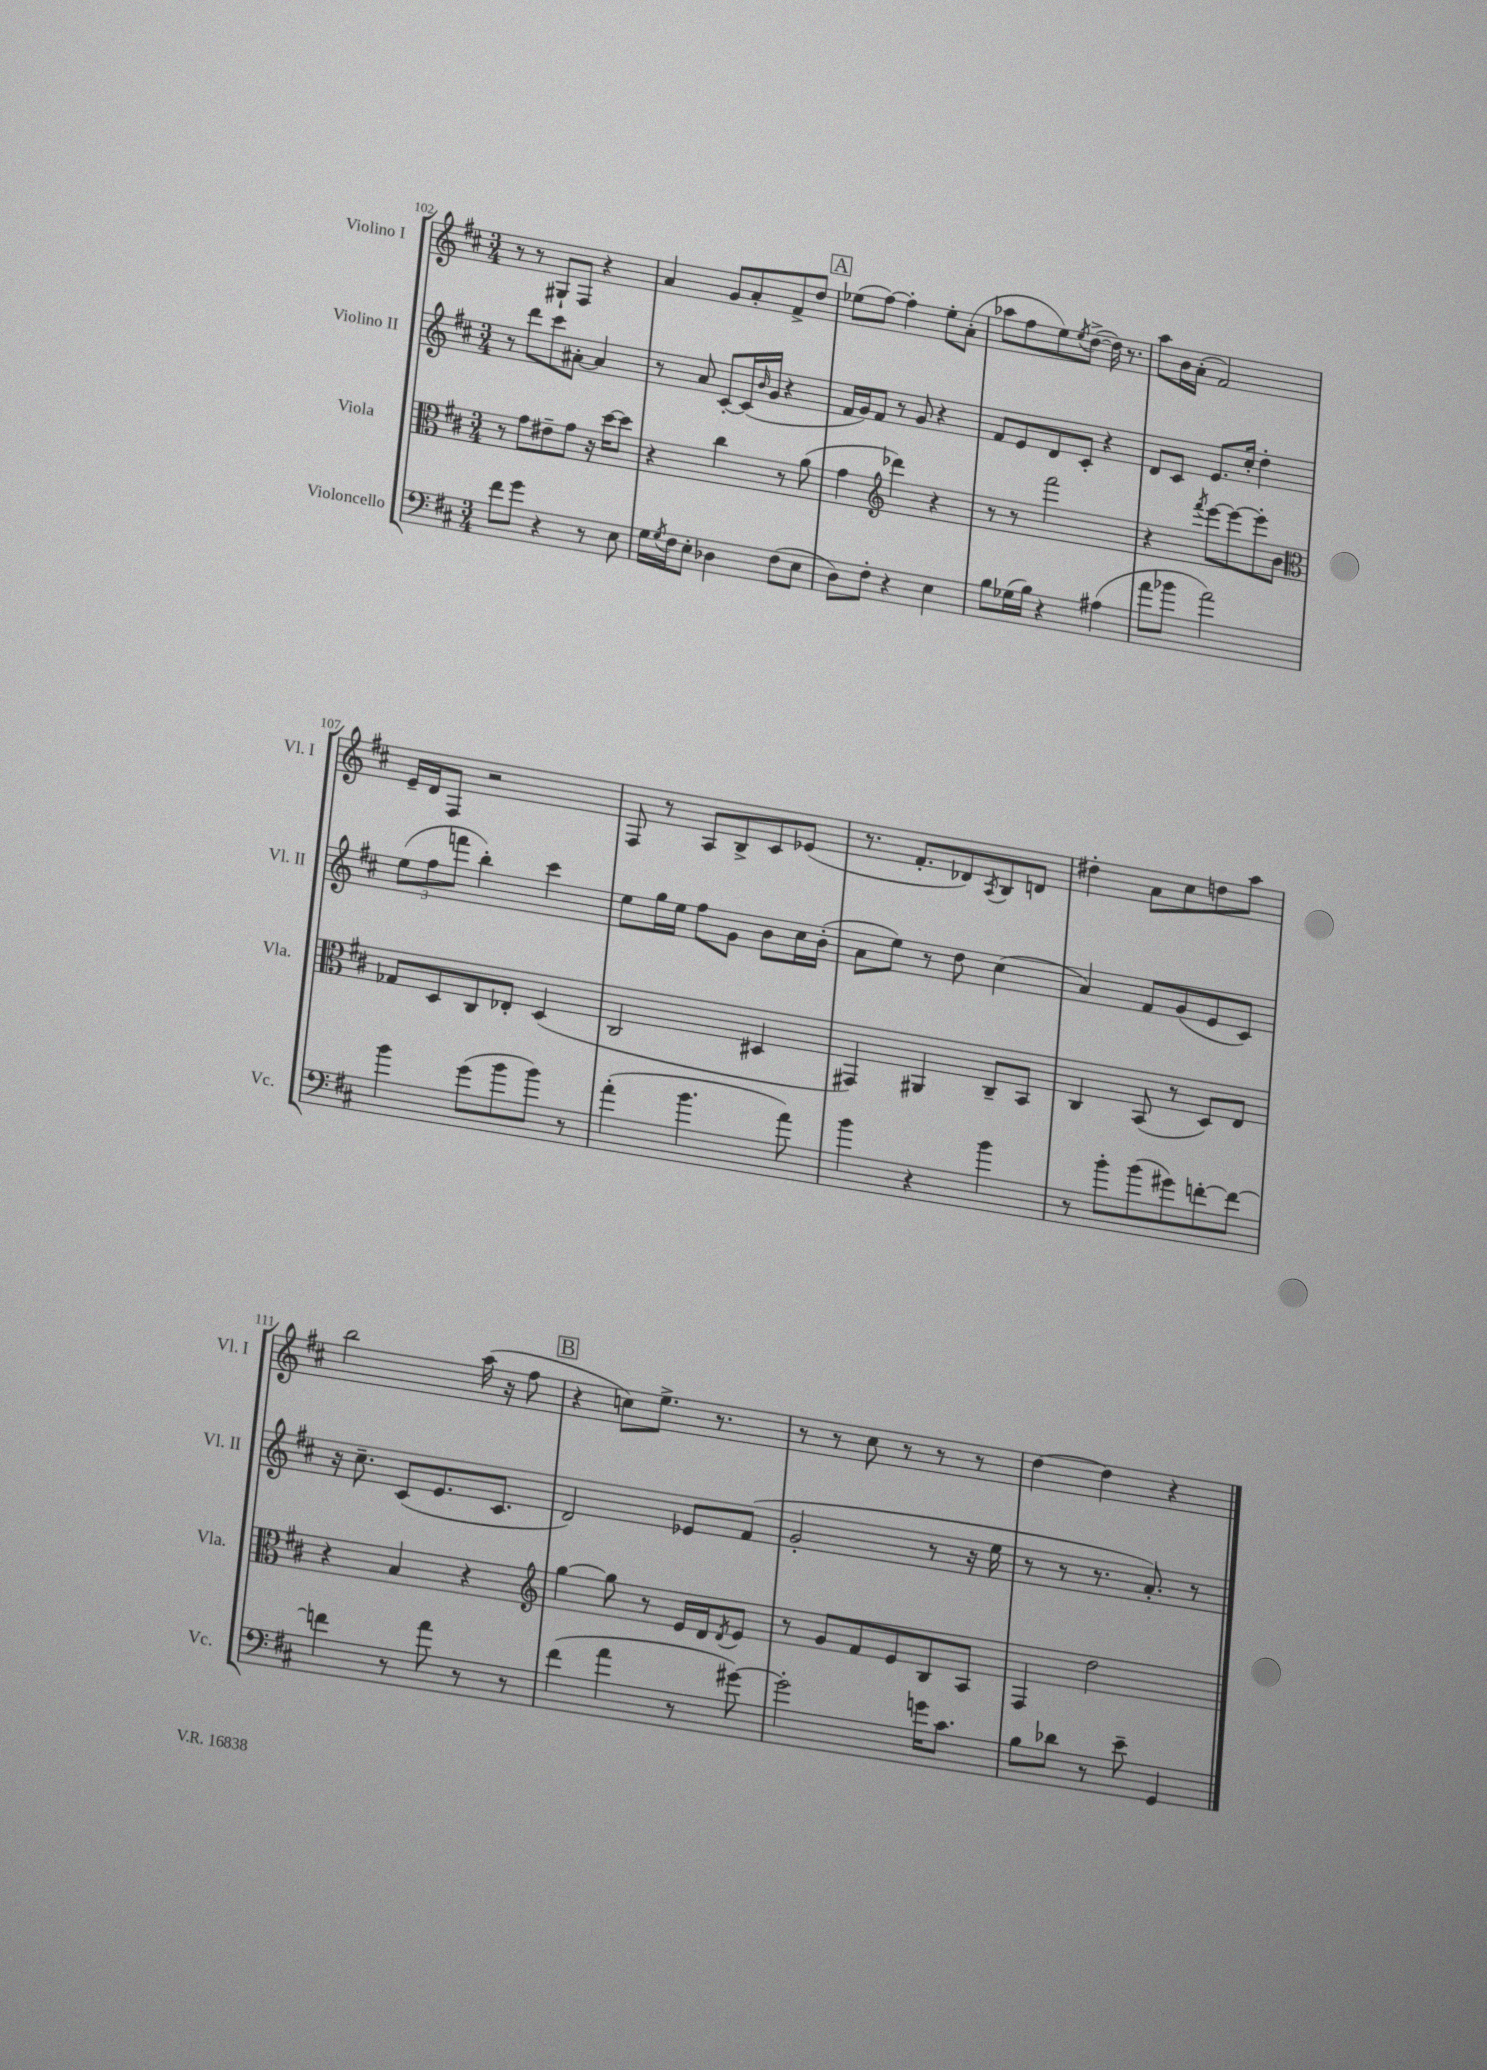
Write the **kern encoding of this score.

**kern	**kern	**kern	**kern
*staff4	*staff3	*staff2	*staff1
*clefF4	*clefC3	*clefG2	*clefG2
*k[f#c#]	*k[f#c#]	*k[f#c#]	*k[f#c#]
*M3/4	*M3/4	*M3/4	*M3/4
8f#	8r	8r	8r
8g	8g	8ddd	8r
4r	8e#~	8ccc#	8G#`
.	8g	[8a#'	8F#
8r	16r	4a#]	4r
.	[16dd	.	.
8E	8dd]	.	.
=	=	=	=
16G	4r	8r	4a
8qG	.	.	.
16F#	.	.	.
8E'	.	8a	.
4D-	4cc#	[8c#'	8g
.	.	(16c#]	8a'
.	.	16qqb	.
.	.	16g	.
(8F#	8r	4r	8f#^
8E	(8a	.	8dd
=	=	=	=
8D)	4g	16f#	(8ee-
.	.	16g)	.
8F#'	.	8f#	[8ff#)
*	*clefG2	*	*
4r	4ddd-)	8r	4ff#']
.	.	8g	.
4E	4r	4r	8ee-'
.	.	.	(8a'
=	=	=	=
8B	8r	8f#	8aa-
(16G-	8r	8e	8ff#
16B)	.	.	.
4r	2fff#	8d	8ee)
.	.	.	8qee
.	.	8c#'	([8dd^
(4A#	.	4r	16dd])
.	.	.	8.r
=	=	=	=
8a	4r	8d	8aa
8b-	.	8c#	16b
.	.	.	(16a'
.	8qfff#	.	.
2a)	[8eee	8.e	2f#)
.	8eee_	.	.
.	.	16cc#'	.
.	8eee']	4dd'	.
.	8b	.	.
=	=	=	=
*	*clefC3	*	*
4b	8G-	(12ee	16e~
.	.	.	16d
.	.	12ff#	.
.	8D	.	8F#
.	.	12fff	.
(8g	8C#	4bb')	2r
8b	8E-'	.	.
8b)	(4D	4ccc#	.
8r	.	.	.
=	=	=	=
(4a'	2C#	8ee	8F#
.	.	16gg	8r
.	.	16ee	.
4.b	.	8ff#	8A
.	.	8g	8B^
.	4D#	8b	8c#
8a)	.	16cc#	(8e-
.	.	(16b'	.
=	=	=	=
4b	4GG#)	8a	8.r
.	.	8ee)	.
.	.	.	8.f#'
4r	4AA#	8r	.
.	.	8dd	8d-)
.	.	.	8qA
4b	8C#~	(4cc#	8B
.	8BB	.	8d
=	=	=	=
8r	4C#	4a)	4dd#'
8b'	.	.	.
(8b	(8BB	8f#	8a
8g#)	8r	(8g	8cc#
[8f'	8D)	8e	8dd
8f_	8E	8c#)	8aa
=	=	=	=
4f]	4r	16r	2bb
.	.	8.cc#~	.
8r	4B	(8c#	.
8a	.	8.e	.
8r	4r	.	(16aa
.	.	8.c#	16r
8r	.	.	8ff#
=	=	=	=
*	*clefG2	*	*
(4f#	[4gg	2d)	4r
4a	8gg]	.	8cc)
.	8r	.	8.ee^
8r	16e	8e-	.
.	16d	.	8.r
.	8qd	.	.
[8g#)	8e	(8f#	.
=	=	=	=
2g#']	8r	2g'	8r
.	8g	.	8r
.	8f#	.	8cc#
.	8e	.	8r
16g	8B	8r	8r
8.c#	.	.	.
.	8A	16r	8r
.	.	16ee	.
=	=	=	=
8B	4F#	8r	[4dd
8d-	.	8r	.
8r	2dd	8.r	4dd]
8e~	.	.	.
.	.	8.a')	.
4GG	.	.	4r
.	.	8r	.
==	==	==	==
*-	*-	*-	*-
